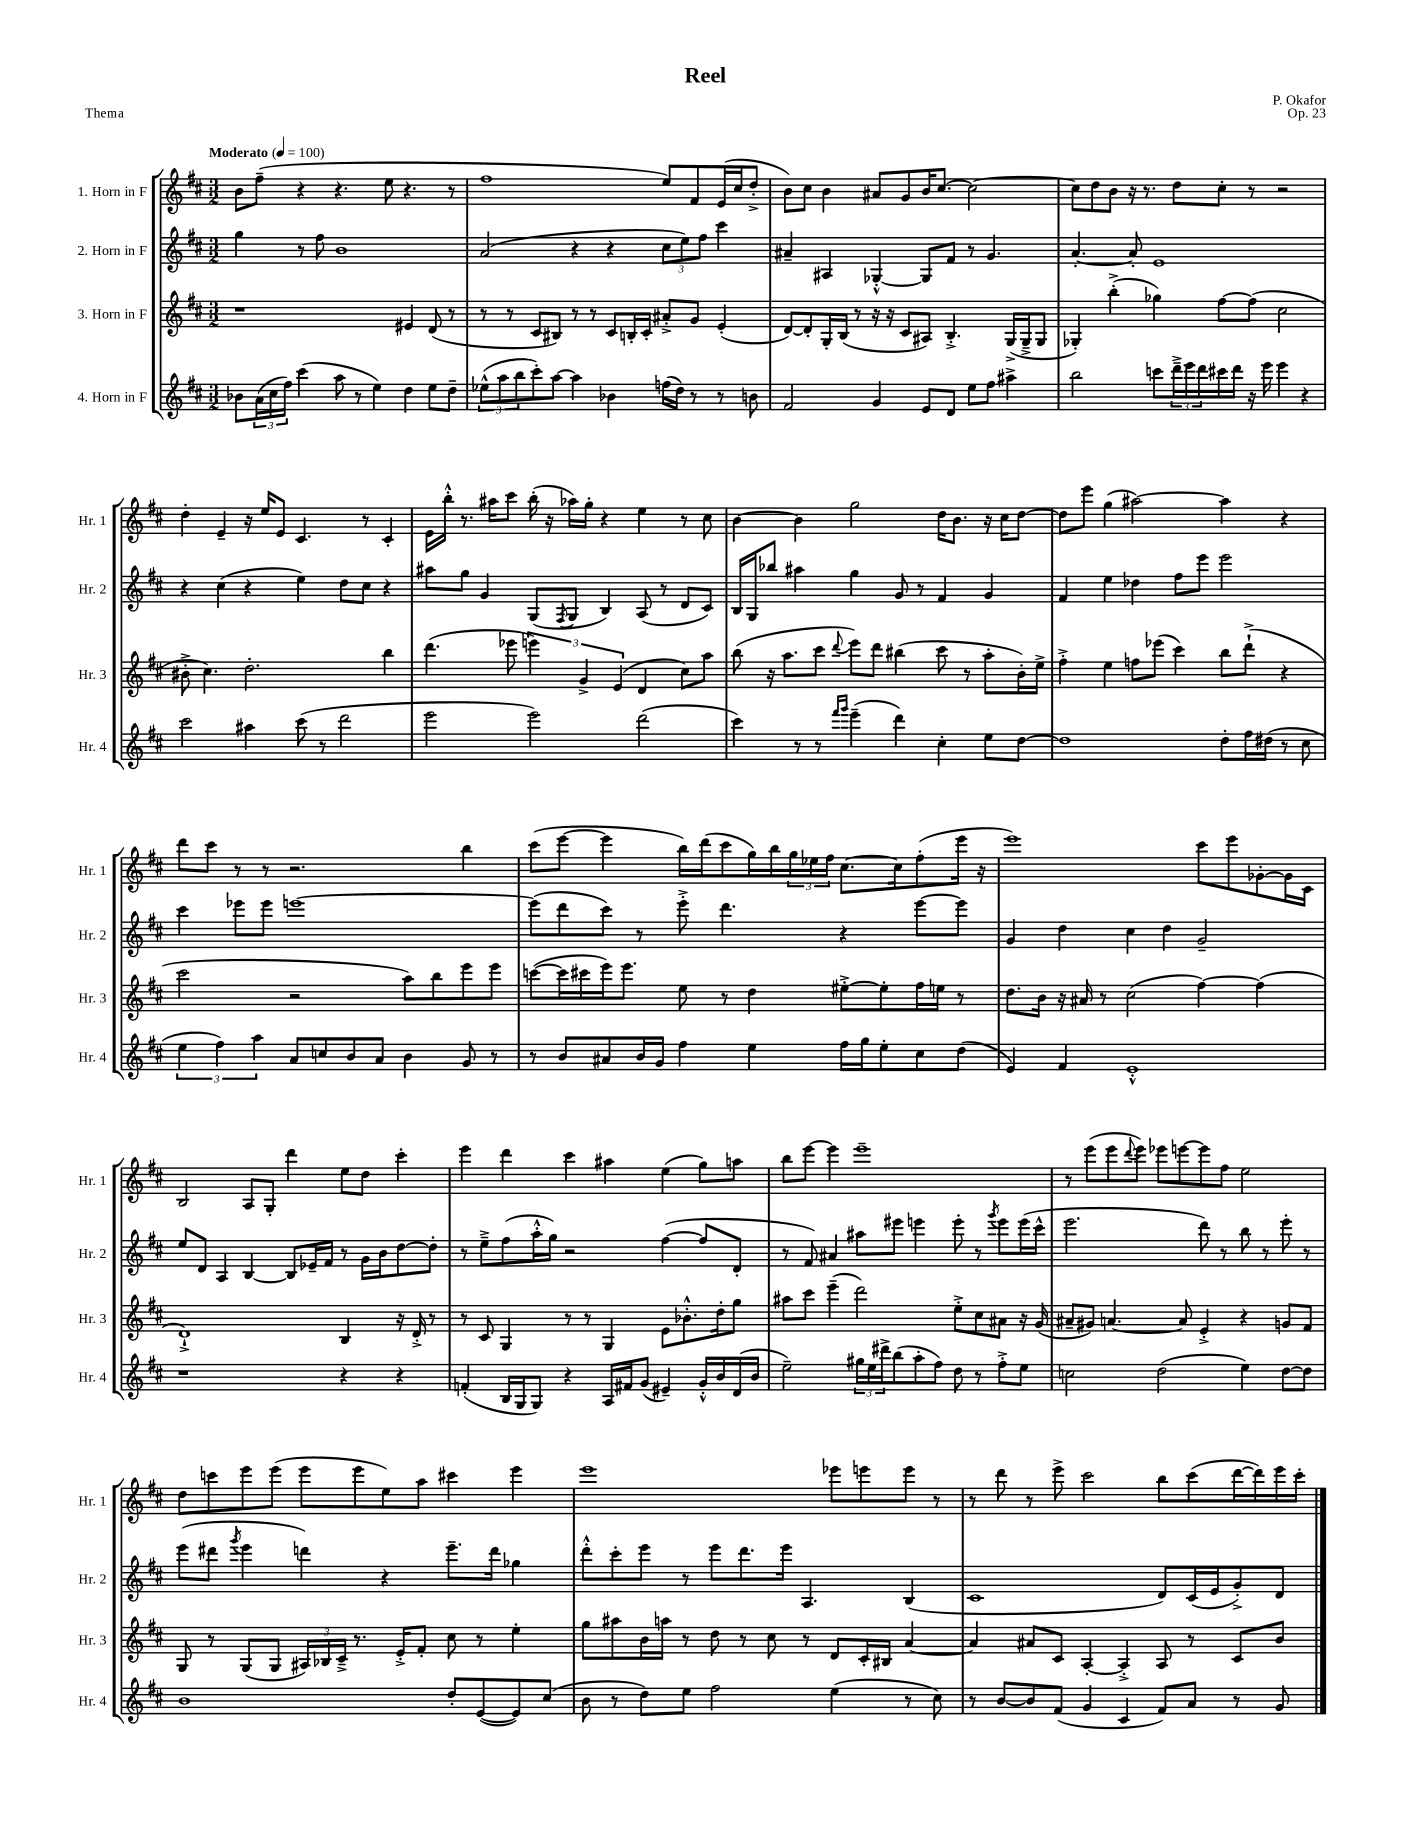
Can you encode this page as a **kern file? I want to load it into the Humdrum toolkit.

**kern	**kern	**kern	**kern
*staff4	*staff3	*staff2	*staff1
*clefG2	*clefG2	*clefG2	*clefG2
*k[f#c#]	*k[f#c#]	*k[f#c#]	*k[f#c#]
*M3/2	*M3/2	*M3/2	*M3/2
*MM100	*MM100	*MM100	*MM100
8b-	1r	4gg	8b
(24a	.	.	(8ff#~
24cc#	.	.	.
24ff#)	.	.	.
(4ccc#	.	8r	4r
.	.	8ff#	.
8aa	.	1b	4.r
8r	.	.	.
4ee)	.	.	.
.	.	.	8ee
4dd	4e#	.	4.r
8ee	(8d	.	.
8dd~	8r	.	8r
=	=	=	=
(12ee-^^	8r	(2a	1ff#
12aa	.	.	.
.	8r	.	.
12bb	.	.	.
8ccc#')	8c#	.	.
[8aa	8B#)	.	.
4aa]	8r	4r	.
.	8r	.	.
4b-	8c#	4r	.
.	16B'	.	.
.	16c#'	.	.
(16ff	8a#'^	12cc#	8ee)
16dd)	.	.	.
.	.	12ee)	.
8r	8g	.	8f#
.	.	12ff#	.
8r	(4e'	4ccc#	(16e
.	.	.	16cc#
8b	.	.	8dd'^
=	=	=	=
2f#	[8d)	4a#~	8b)
.	8d']	.	8cc#
.	16G'	4A#	4b
.	(16B	.	.
.	8r	.	.
4g	16r	[4G-'^^	8a#
.	16r	.	.
.	8c#	.	8g
8e	8A#)	8G-]	16b
.	.	.	[8.cc#
8d	4.B'^	8f#	.
8ee	.	8r	2cc#_
8ff#	.	4.g	.
4aa#^	(16G^	.	.
.	16G~^	.	.
.	8G	.	.
=	=	=	=
2bb	4G-')	[4.a'	8cc#]
.	.	.	8dd
.	(4bb'^	.	8b
.	.	8a']	16r
.	.	.	8.r
8ccc	4gg-)	1e	.
24ddd~^	.	.	8dd
24eee	.	.	.
24ddd	.	.	.
16ccc#	[8ff#	.	8cc#'
16ddd	.	.	.
16r	(8ff#]	.	8r
16eee	.	.	.
4eee	2cc#	.	2r
4r	.	.	.
=	=	=	=
2ccc#	8b#'^	4r	4dd'
.	4.cc#)	.	.
.	.	(4cc#	4e~
4aa#	2.dd'	4r	16r
.	.	.	16ee
.	.	.	8e
(8ccc#	.	4ee)	4.c#
8r	.	.	.
2ddd	.	8dd	.
.	.	8cc#	8r
.	4bb	4r	4c#'
=	=	=	=
2eee	(4.ddd	8aa#	16e
.	.	.	16bb'^^
.	.	8gg	8.r
.	.	4g	.
.	.	.	16aa#
.	8eee-	.	8ccc#
2eee)	6eee)	(8G	(16bb'
.	.	.	16r
.	.	8qF#	.
.	.	8G	16aa-)
.	6g^	.	.
.	.	.	16gg'
.	.	4B)	4r
.	(6e	.	.
(2ddd	4d	(8A	4ee
.	.	8r	.
.	8cc#)	8d	8r
.	8aa	8c#)	8cc#
=	=	=	=
4ccc#)	(8bb	16B	[4b
.	.	16G	.
.	16r	8bb-	.
.	8.aa	.	.
8r	.	4aa#	4b]
8r	8ccc#	.	.
16qqfff#	.	.	.
16qqggg	8qqddd	.	.
(4eee~	8eee)	4gg	2gg
.	8ddd	.	.
4ddd)	(4bb#	8g	.
.	.	8r	.
4cc#'	8ccc#	4f#	16dd
.	.	.	8.b
.	8r	.	.
8ee	8aa'	4g	16r
.	.	.	16cc#
[8dd	16b')	.	[8dd
.	16ee^	.	.
=	=	=	=
1dd]	4ff#'^	4f#	8dd]
.	.	.	8eee
.	4ee	4ee	(4gg
.	8ff	4dd-	[2aa#)
.	(8eee-	.	.
.	4ccc#)	8ff#	.
.	.	8eee	.
8dd'	8bb	2eee	4aa#]
16ff#	(8ddd`^	.	.
(16dd#	.	.	.
8r	4r	.	4r
8cc#	.	.	.
=	=	=	=
6ee	2ccc#	4ccc#	8ddd
.	.	.	8ccc#
6ff#)	.	.	.
.	.	8eee-	8r
6aa	.	.	.
.	.	8eee-	8r
8a	2r	[1eee	2.r
8cc	.	.	.
8b	.	.	.
8a	.	.	.
4b	8aa)	.	.
.	8bb	.	.
8g	8eee	.	4bb
8r	8eee	.	.
=	=	=	=
8r	([8ccc	(8eee]	(8ccc#
8b	16ccc]	8ddd	[8eee
.	16ccc#	.	.
8a#	16eee)	8ccc#)	4eee]
.	8.eee	.	.
16b	.	8r	.
16g	.	.	.
4ff#	8ee	8eee'^	16bb)
.	.	.	(16ddd
.	8r	4.ddd	8ccc#
4ee	4dd	.	16gg)
.	.	.	16bb
.	.	.	24gg
.	.	.	24ee-
.	.	.	24ff#
16ff#	[8ee#'^	4r	[8.cc#
16gg	.	.	.
8ee'	8ee#']	.	.
.	.	.	16cc#]
8cc#	16ff#	[8eee	(8ff#'
.	16ee	.	.
(8dd	8r	8eee]	16eee
.	.	.	16r
=	=	=	=
4e)	8.dd	4g	1eee)
.	16b	.	.
4f#	16r	4dd	.
.	16a#	.	.
.	8r	.	.
1e'^^	(2cc#	4cc#	.
.	.	4dd	.
.	[4ff#)	2g~	8ccc#
.	.	.	8eee
.	(4ff#]	.	[8g-'
.	.	.	16g-]
.	.	.	16c#
=	=	=	=
1r	1d`^)	8ee	2B
.	.	8d	.
.	.	4A	.
.	.	[4B	8A
.	.	.	8G'
.	.	8B]	4ddd
.	.	16e-~	.
.	.	16f#	.
4r	4B	8r	8ee
.	.	16g	8dd
.	.	16b	.
4r	16r	[8dd	4ccc#'
.	16d'^	.	.
.	8r	8dd']	.
=	=	=	=
(4f'	8r	8r	4eee
.	8c#	8ee~^	.
16B	4G	(8ff#	4ddd
16G	.	.	.
8G)	.	16aa'^^	.
.	.	16gg)	.
4r	8r	2r	4ccc#
.	8r	.	.
16A	4G	.	4aa#
16f#	.	.	.
(8g	.	.	.
4e#~)	8e	([4ff#	(4ee
.	8.b-'^^	.	.
16g'^^	.	8ff#]	8gg)
16b	16dd'	.	.
(16d	8gg	8d'	8aa
16b	.	.	.
=	=	=	=
2ee~)	8aa#	8r	8bb
.	8ccc#	8f#)	[8eee
.	(4eee~	4a#	4eee]
24gg#	2ddd)	8aa#	1eee~
24ee	.	.	.
24ddd#^	.	.	.
(8bb	.	8eee#	.
8aa'	.	4eee	.
8ff#)	.	.	.
8dd	8ee'^	8eee'	.
8r	8cc#	8r	.
.	.	8qggg	.
8ff#'^	8a#	8eee	.
8ee	16r	(16eee	.
.	(16g	16ccc#^^	.
=	=	=	=
2cc	8a#~	2.eee	8r
.	8g#)	.	(8eee
.	[4.a	.	8eee
.	.	.	8qqddd
.	.	.	8eee)
(2dd	.	.	8eee-
.	8a]	.	[8eee
.	4e'^	8ddd)	8eee]
.	.	8r	8ff#
4ee)	4r	8bb	2ee
.	.	8r	.
[8dd	8g	8eee'	.
8dd]	8f#	8r	.
=	=	=	=
1b	8G	(8eee	8dd
.	8r	8ddd#	8ccc
.	.	8qggg	.
.	(8G	4eee	8eee
.	8G	.	(8eee
.	24A#)	4ddd)	8eee
.	24B-	.	.
.	24c#~^	.	.
.	8.r	.	8eee
.	.	4r	8ee)
.	16e'^	.	.
.	8f#'	.	8aa
8dd'	8cc#	8.eee~	4ccc#
([8e	8r	.	.
.	.	16ddd	.
8e])	4ee'	4gg-	4eee
(8cc#	.	.	.
=	=	=	=
8b	8gg	8ddd'^^	1eee
8r	8aa#	8ccc#'	.
8dd)	16b	8eee	.
.	16aa	.	.
8ee	8r	8r	.
2ff#	8dd	8eee	.
.	8r	8.ddd	.
.	8cc#	.	.
.	.	16eee	.
.	8r	4.A	.
(4ee	8d	.	8eee-
.	16c#'	.	8eee
.	16B#	.	.
8r	[4a	(4B	8eee
8cc#)	.	.	8r
=	=	=	=
8r	4a]	1c#	8r
[8b	.	.	8ddd
8b]	8a#	.	8r
(8f#	8c#	.	8eee^
4g	[4A'	.	2ccc#
4c#	4A'^]	.	.
8f#)	8A	8d)	8bb
8a	8r	(16c#	(8ccc#
.	.	16e	.
8r	8c#	8g'^)	[16ddd
.	.	.	16ddd])
8g	8b	8d	16eee
.	.	.	16ccc#'
==	==	==	==
*-	*-	*-	*-
